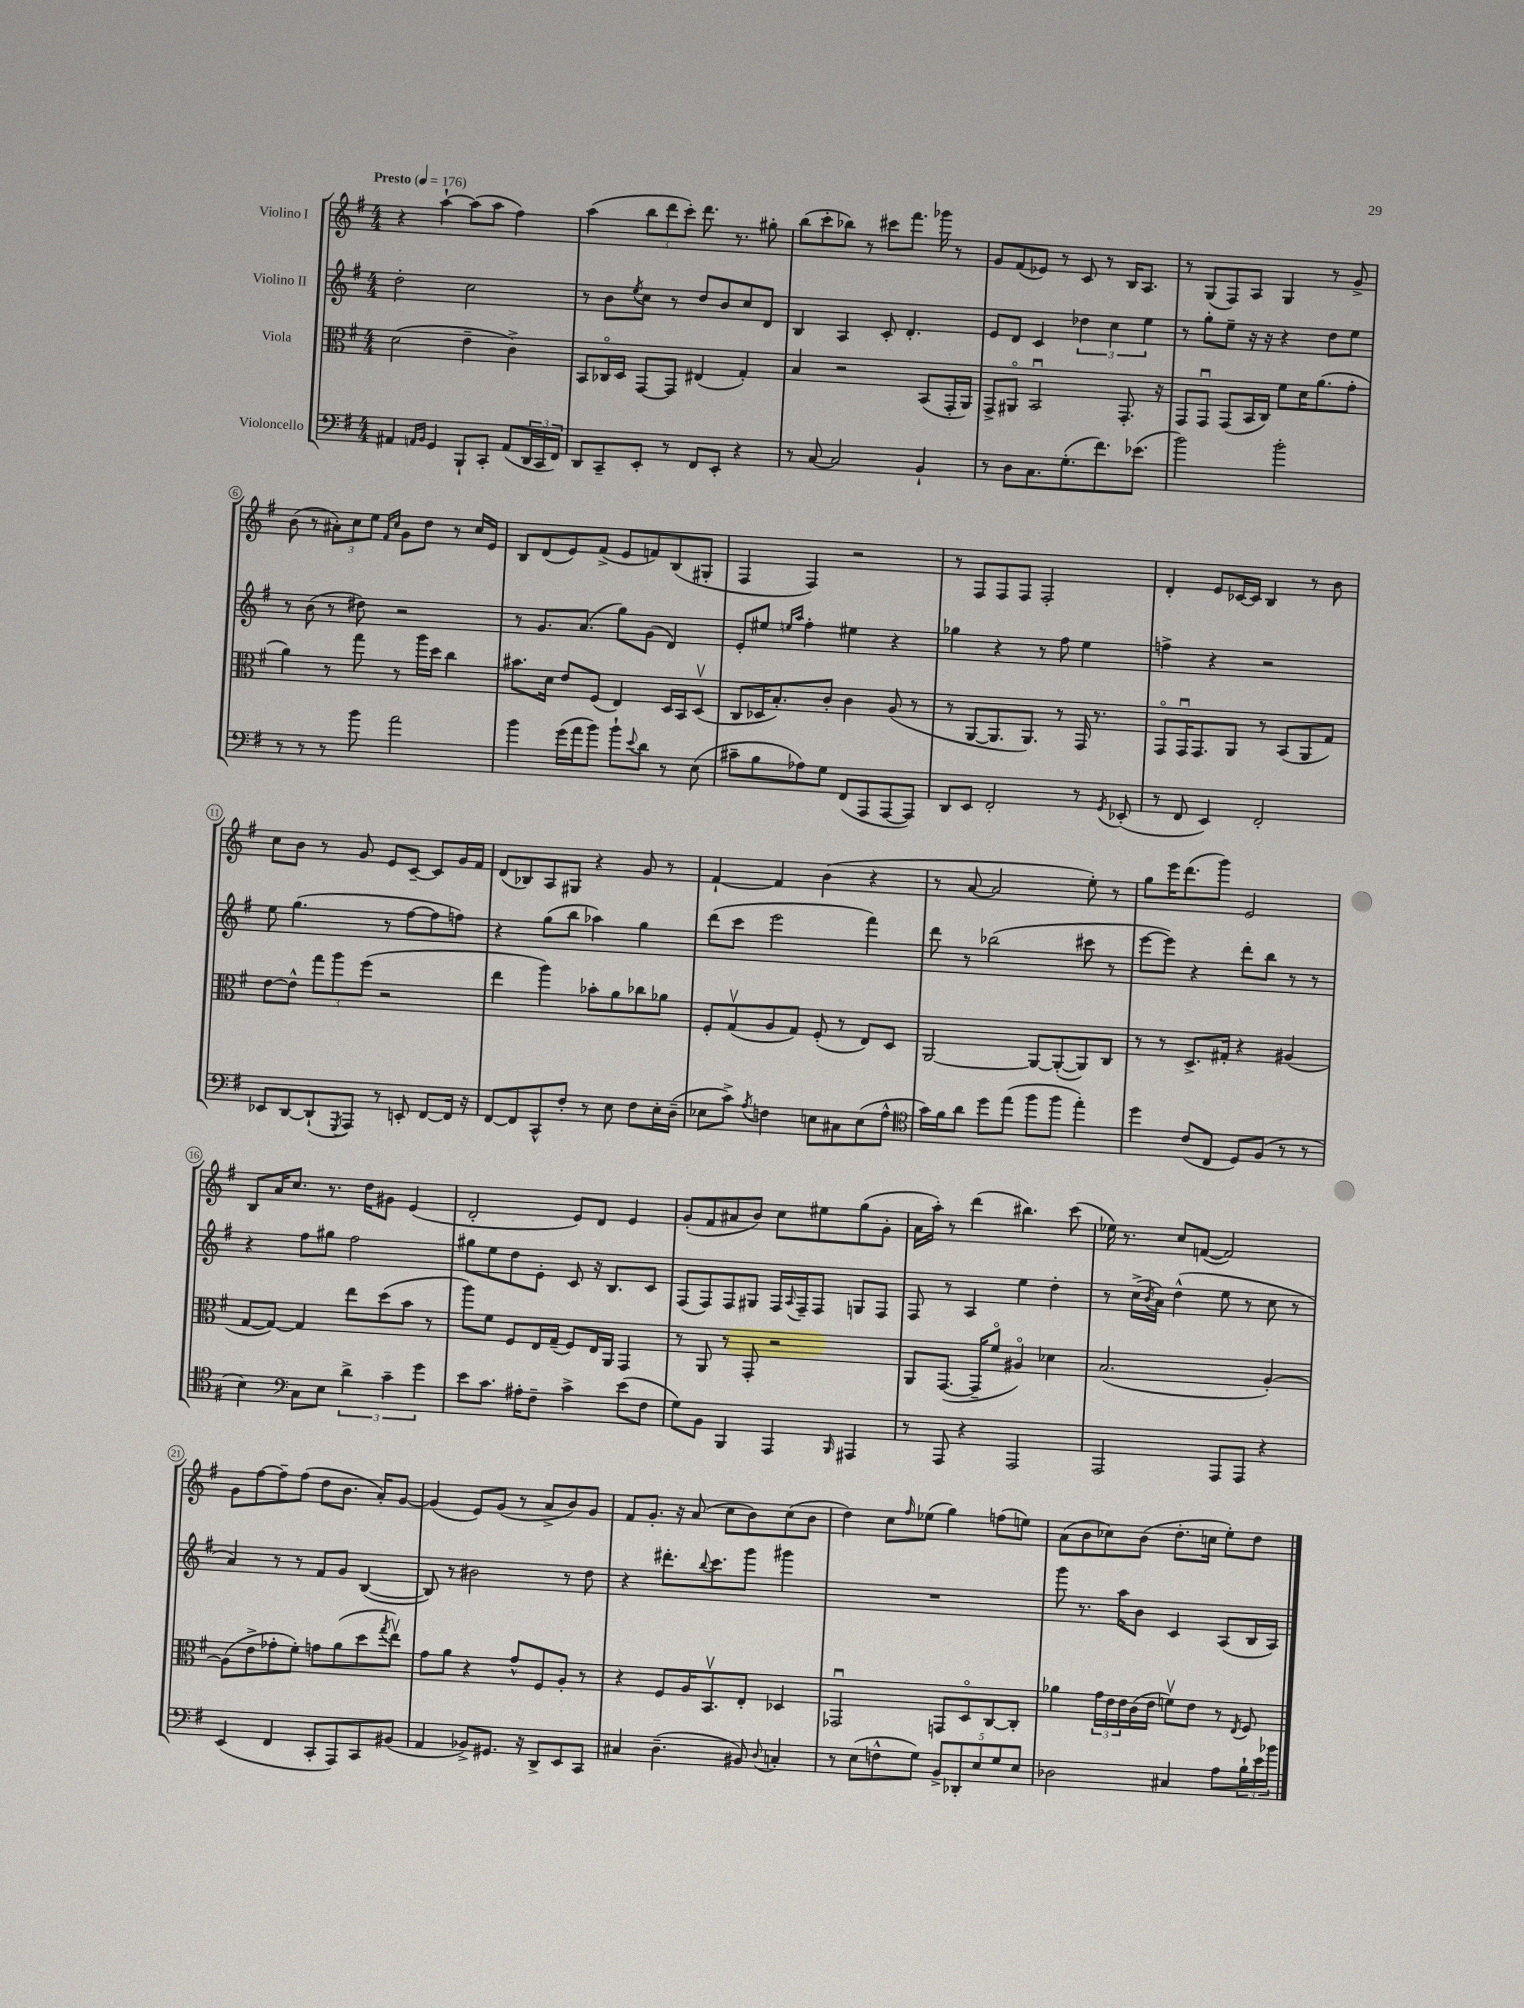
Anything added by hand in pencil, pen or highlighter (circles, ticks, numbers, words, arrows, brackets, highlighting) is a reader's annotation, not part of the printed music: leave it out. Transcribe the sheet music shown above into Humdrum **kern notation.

**kern	**kern	**kern	**kern
*staff4	*staff3	*staff2	*staff1
*clefF4	*clefC3	*clefG2	*clefG2
*k[f#]	*k[f#]	*k[f#]	*k[f#]
*M4/4	*M4/4	*M4/4	*M4/4
*MM176	*MM176	*MM176	*MM176
4AA#/	(2d\	2dd'\	4r
16qqAA/LL	.	.	.
16qqBB/JJ	.	.	.
4GG/	.	.	[4aa`\
8BBB`/L	4e~\	2cc\	(8aa\]L
8CC'/J	.	.	8aa\J
(8AA/L	4c^\)	.	4ff#\)
24DD/L	.	.	.
24CC/	.	.	.
24FF#/JJ)	.	.	.
=	=	=	=
8DD/L	8BB/L	8r	(4aa\
8CC~/	16C-o/L	8b\L	.
.	16D/JJ	.	.
.	.	8qee/	.
8EE'/J	[8GG/L	8cc\J	12bb\L
.	.	.	12ddd\
8r	8GG/]J	8r	.
.	.	.	12ccc'\J)
8FF#/L	(4E#/	8dd/L	8.ddd\
8EE'/J	.	8b/	.
.	.	.	8.r
4r	4G'/)	8cc/	.
.	.	8d/J	8gg#'\
=	=	=	=
8r	4B/	4B/	(8bb\L
[8C/	.	.	8ccc'\
2C/]	2r	4A/	8bb-\J)
.	.	.	8r
.	.	8c'/	8ccc#\L
.	.	4.d'/	8.fff#\J
4BB`/	(8BB/L	.	.
.	.	.	16ggg-\
.	16GG'/L	.	8r
.	16AA/JJ)	.	.
=	=	=	=
8r	8GG^/L	8e/L	8g/L
8D\L	8AA#o/J	8d/J	(8f#/
8.C\	2BBu/	4c/	8e-/J)
.	.	.	8r
(8.G'\	.	.	.
.	.	6dd-\	8c/
8.f#\)	.	.	8r
.	.	6cc\	.
.	8.GG'/	.	16B/LK
(8.e-\J	.	.	8.A/J
.	.	6ee\	.
.	16r	.	.
=	=	=	=
2b\)	8GG/L	8r	8r
.	8GGu/J	8gg'\L	(8G/L
.	(8GG/L	8ee~\J	8F#/)
.	16BB/L	16r	8A/J
.	16C/JJ)	16r	.
2b'\	8f#\L	4r	4G/
.	16d\K	.	.
.	(8.a\	.	.
.	.	8dd\L	8r
.	8g'\J	8ee\J	8g^/
=	=	=	=
8r	4a\)	8r	(8b\
8r	.	(8b\	8r
8r	8r	8r	12a#'\L)
.	.	.	12cc\
8b\	8gg\	8dd#\)	.
.	.	.	12ee\J
.	.	.	16qqf#/LL
.	.	.	16qqcc/JJ
2a\	8r	2r	8g\L
.	16aa\LL	.	8dd\J
.	16dd\JJ	.	.
.	4cc\	.	8r
.	.	.	16cc/LL
.	.	.	16e/JJ
=	=	=	=
4b\	8.b#\L	8r	8B/L
.	.	8.g/L	(8d/
.	16d\Jk	.	.
(16g\LL	8e/L	.	8e/)
16a\J	.	(8.a/J	.
8b\J)	(8F#/J	.	(8f#^/J
8b`\L	4E/)	8gg\L)	8e/L
8qqe/	.	.	.
8d\J	.	(8g\J	8f/)
8r	16D/LL	4d/)	(8B/
.	16BB/J	.	.
(8E\	(8Dv/J	.	8G#'/J
=	=	=	=
8c#~\L	8C/L	8e'/L	4F#/
8B\	16D-/K	8ee#/J	.
.	8.B'/)	.	.
.	.	16qqee/LL	.
.	.	16qqaa/JJ	.
8A-\)	.	4ff#'\	4F#/)
8G\J	8c'/J	.	.
(8FF#/L	4c\	4ee#\	2r
8AAA/	.	.	.
[8AAA/	(8A/	4r	.
8AAA/]J)	8r	.	.
=	=	=	=
8DD/L	8r	4gg-\	8r
8EE/J	[8AA/L	.	8F#/L
2FF#'/	8.AA/]	4r	8F#/
.	.	.	8F#/J
.	8.AA/J)	.	.
.	.	8r	2F#'/
.	8r	8ff#\	.
8r	16GG/	4ee\	.
.	8.r	.	.
8qGG/	.	.	.
(8EE-'/	.	.	.
=	=	=	=
8r	8GGo/L	4ff^\	4d'/
8FF#/	16GGu/K	.	.
.	8.GG/	.	.
4EE/)	.	4r	8e/L
.	8AA/J	.	[16c-/L
.	.	.	16c-/]JJ
2FF#'/	8r	2r	4B/
.	(8BB/L	.	.
.	8AA/	.	8r
.	8G/J)	.	8b\
=	=	=	=
8EE-/L	[8e\L	8ee\	8cc\L
[8DD/	8e^^\]J	(4.gg\	8b\J
(8DD`/]	12gg\L	.	8r
.	12aa\	.	.
8qGGG/	.	.	.
8AAA/J)	.	.	8g/
.	(12ff#\J	.	.
8r	2r	8r	8e/L
8EE'/	.	[8ff#\L	[8c~/J
[8FF#/L	.	8ff#\]	8c/]L
16FF#/]Jk	.	8ff\J)	16g/L
16r	.	.	16f#/JJ
=	=	=	=
[8FF#/L	4ee\	4r	(8d/L
8FF#/]	.	.	8B-/)
8CC^^/	4aa\)	(8gg\L	8A/
8F#'/J	.	8bb\J	8G#/J
8r	8b-'\L	4aa-\)	4r
8E\	8a\	.	.
8F#\L	8cc-\	4gg\	8g/
16E'\L	8a-\J	.	8r
(16D~\JJ	.	.	.
=	=	=	=
8E-\L	8F#'/L	(8ddd\L	[4f#`/
8c^\J)	(8Gv/	8ccc\J	.
8qA/	.	.	.
4F\	8A/	2eee\	4f#/]
.	8G/J)	.	.
8E\L	(8F#'/	.	(4b\
8C#\	8r	.	.
(8E\	8E/L)	4fff#\)	4r
8A^^\J	8D/J	.	.
=	=	=	=
*clefC4	*	*	*
16g\LL)	[2AA/	8ddd\	8r
16f#\J	.	.	.
8a\J	.	8r	[8a/
8dd\L	.	(2bb-\	2a/]
(8ee\J	.	.	.
8ff#\L	8AA/_L	.	.
8ff#\J	(8AA'/_	.	.
4ee'\)	8AA/])	8ccc#\	8ee'\)
.	8C/J	8r	8r
=	=	=	=
4dd\	8r	[8eee\L	8gg\L
.	8r	8eee\]J)	16eee\K
.	.	.	(8.ddd\
(8c/L	8.D^/L	4r	.
8C/J	.	.	8ggg\J)
.	16G#'/Jk	.	.
8D/L)	4r	8ddd'\L	2e/
(8F#/J	.	8bb\J	.
8r	(4A#/	8r	.
8r	.	8r	.
=	=	=	=
4B\)	[8G/L	4r	8B/L
.	8G/_J)	.	16a/K
.	.	.	8.cc/J
*clefF4	*	*	*
8C\L	4G/]	8ff#\L	.
8E\J	.	8gg#\J	8.r
6d^\	8ee\L	2ff#\	.
.	.	.	16dd\LK
.	(8dd\	.	8g#\J
6c~\	.	.	.
.	8b\J	.	(4e/
6g\	.	.	.
.	8r	.	.
=	=	=	=
8e\L	8aa\L)	8gg#\L	2d'/
8.c\J	8f#\J	8ee\	.
.	8F#/L	8dd\	.
16A#'\LK	.	.	.
8F#~\J	16E/L	8e'\J	.
.	(16G~/JJ	.	.
4c^\	8F#/L)	8c/	8e/L)
.	16E/L	16r	8d/J
.	16AA/JJ	8.B/L	.
(8e\L	4GG/	.	4e/
8F#\J	.	8c/J	.
=	=	=	=
8G\L)	8r	(8F#/L	(8g'/L
8BB\J	8AA/	8F#/)	8f#/
4BBB/	8r	8F#/	8a#/
.	8GG'/	8G#/J	8b/J)
4AAA/	2r	16F#/LL	8cc\L
.	.	8qqA/	.
.	.	16F#~/J	.
.	.	8F#/J	8ee#\
16qqBBB/	.	.	.
4AAA#/	.	8G/L	(8gg\
.	.	8F#/J	8g'\J
=	=	=	=
8r	8AA/L	8F#/	16a\LL
.	.	.	16aa'\JJ)
8AAA/	([8.GG/J	8r	8r
4r	.	4A/	(4ddd\
.	16GG~/]LK	.	.
.	8f#o/J	.	.
2AAA/	4A#o/)	4ee\	4.bb#\)
.	4d-\	4dd'\	.
.	.	.	(8ccc\
=	=	=	=
2AAA/	(2.B/	8r	16ee-\)
.	.	.	8.r
.	.	(16cc^\LL	.
.	.	8qb/	.
.	.	16a\JJ)	.
.	.	(4dd^^\	8cc/L
.	.	.	([8f/J
8AAA/L	.	8ee\	2f/])
8AAA/J	.	8r	.
4r	[4A'/)	8cc\	.
.	.	8r	.
=	=	=	=
(4EE/	(8A\]L	4a/)	8g\L
.	8e^\	.	[8ff#\
4FF#/	8g-'\	8r	8ff#~\]
.	8f#'\J)	8r	(8ff#\J
8CC'/L	8g\L	8f#/L	8dd\L
8AAA/)	(8a\	8g/J	8.b\J
8CC/	8dd\	([4B/	.
.	.	.	16a'/LK)
.	8qgg/	.	.
(8BB#/J	8eev\J)	.	[8g/J
=	=	=	=
4AA/	8g\L	8B/])	(4g/]
.	8a\J	8r	.
8BB-^/L)	4r	2b#\	8e/L)
8.GG#/J	.	.	(8g/J
.	8g^^/L	.	8r
16r	.	.	.
8DD^/L	8F#/	.	8a^/L
8EE/	8A'/J	8r	8b/)
8CC/J	8r	8dd\	8g/J
=	=	=	=
4C#/	4r	4r	8f#/L
.	.	.	8.g'/J
(4.D~\	8F#/L	8.ddd#'\L	.
.	.	.	16r
.	16A/K	.	(8a/
.	.	8qqbb/	.
.	8.BBv/	8.ccc\	.
.	.	.	8cc\L
8BB#/)	8E'/J	8ggg\J	8b\)
8qqD/	.	.	.
4C'/	4D-/	4ggg#\	(8cc\
.	.	.	8b\J
=	=	=	=
8r	2GG-u/	1r	4dd\)
(8E\L	.	.	.
8F^^\	.	.	8cc\L
.	.	.	16qqff#/
8G\J)	.	.	(8ee-\J
10BB^/L	8GG/L	.	4gg\)
10DD-'/	.	.	.
.	8Do/	.	.
10E/	.	.	.
.	[8C/	.	(8ff\L
10G/	.	.	.
.	8C'/]J	.	8ee\J)
10E/J	.	.	.
=	=	=	=
2D-\	4a-\	8ggg\	(8a\L
.	.	8.r	8b\
.	24g\LL	.	8cc-\)
.	24e\	.	.
.	.	16aa\LK	.
.	24e\	.	.
.	(16c\	8b\J	(8b\J
.	16e\JJ	.	.
4C#/	8fv\L)	4c/	8.dd'\L
.	8e\J	.	.
.	.	.	16cc\Jk
8A\L	8r	(8A/L	8ee'\L)
.	8qE/	.	.
24B`\L	8F#/	16B/L	8dd\J
24e\	.	.	.
.	.	16A/JJ)	.
24b-\JJ	.	.	.
==	==	==	==
*-	*-	*-	*-
